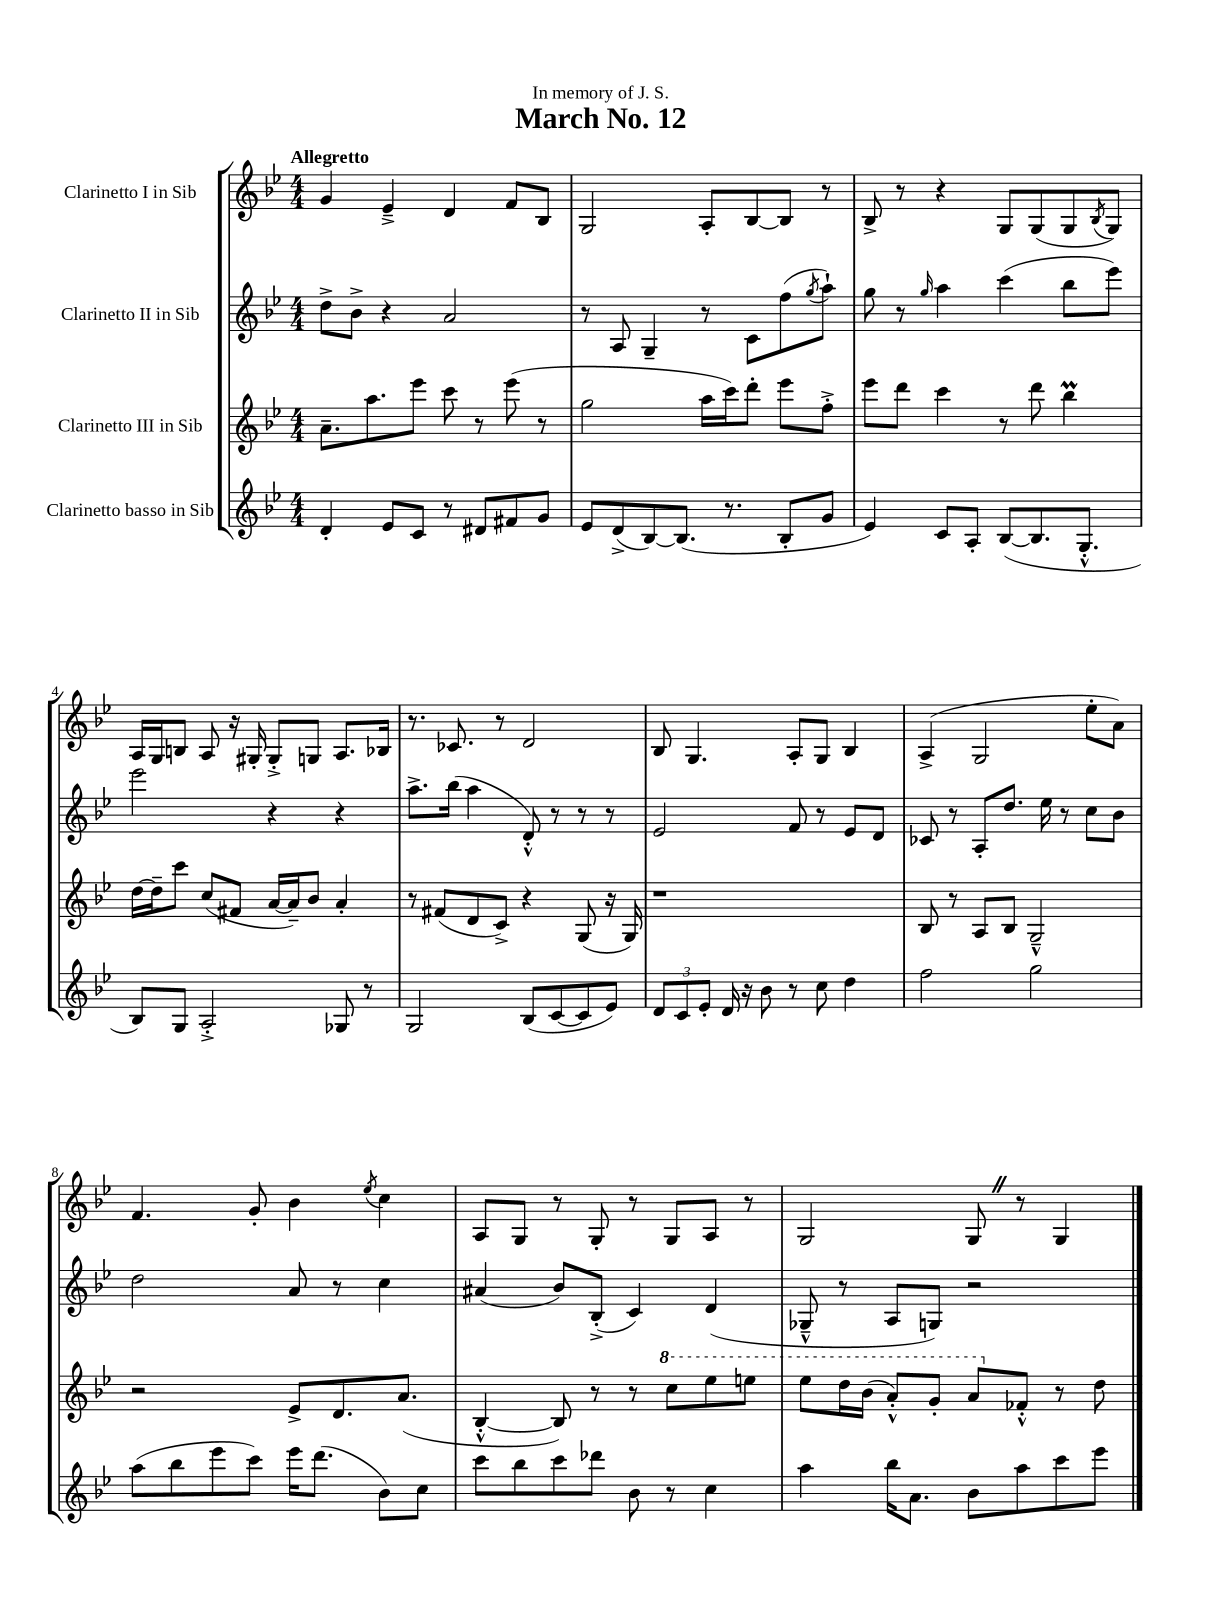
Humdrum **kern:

**kern	**kern	**kern	**kern
*part4	*part3	*part2	*part1
*staff4	*staff3	*staff2	*staff1
*I"Clarinetto basso in Sib	*I"Clarinetto III in Sib	*I"Clarinetto II in Sib	*I"Clarinetto I in Sib
*clefG2	*clefG2	*clefG2	*clefG2
*k[b-e-]	*k[b-e-]	*k[b-e-]	*k[b-e-]
*M4/4	*M4/4	*M4/4	*M4/4
=1	=1	=1	=1
!	!	!	!LO:TX:a:B:t=Allegretto
4d'/	8.a~\L	8dd^\L	4g/
.	.	8b-^\J	.
.	8.aa\	.	.
8e-/L	.	4r	4e-~^/
8c/J	8eee-\J	.	.
8r	8ccc\	2a/	4d/
8d#X/L	8r	.	.
8f#X/	(8eee-\	.	8f/L
8g/J	8r	.	8B-/J
=2	=2	=2	=2
8e-/L	2gg\	8r	2G/
(8d^/	.	8A/	.
[8B-/)	.	4G~/	.
(8.B-/J]	.	.	.
.	16aa\LL	8r	8A'/L
8.r	16ccc\J)	.	.
.	8ddd'\J	8c\L	[8B-/
8B-'/L	8eee-\L	(8ff\	8B-/J]
.	.	8qgg/	.
8g/J	8ff'^\J	8aa`\J)	8r
=3	=3	=3	=3
4e-/)	8eee-\L	8gg\	8B-^/
.	8ddd\J	8r	8r
.	.	16qqgg/	.
8c/L	4ccc\	4aa\	4r
8A'/J	.	.	.
([8B-/L	8r	(4ccc\	8G/L
8.B-/]	8ddd\	.	(8G/
.	4bb-M\	8bb-\L	8G/
8.G'^^/J	.	.	.
.	.	.	8qB-/
.	.	8eee-\J)	8G/J)
!!LO:LB:g=z
=4	=4	=4	=4
8B-/L)	[16dd\LL	2eee-\	16A/LL
.	16dd~\J]	.	16G/J
8G/J	8ccc\J	.	8Bn/J
2A'^/	(8cc/L	.	8A/
.	8f#X/J	.	16r
.	.	.	16G#X'/
.	[16a/LL	4r	8G#'^/L
.	16a~/J])	.	.
.	8b-/J	.	8Gn/J
8G-X/	4a'/	4r	8.A/L
8r	.	.	.
.	.	.	16B-X/Jk
=5	=5	=5	=5
2G/	8r	8.aa^\L	8.r
.	(8f#X/L	.	.
.	.	(16bb-\Jk	8.c-X/
.	8d/	4aa\	.
.	8c^/J)	.	8r
(8B-/L	4r	8d'^^/)	2d/
[8c/	.	8r	.
8c/]	(8G/	8r	.
8e-/J)	16r	8r	.
.	16G/)	.	.
=6	=6	=6	=6
12d/L	1r	2e-/	8B-/
12c/	.	.	.
.	.	.	4.G/
12e-'/J	.	.	.
16d/	.	.	.
16r	.	.	.
8b-\	.	.	.
8r	.	8f/	8A'/L
8cc\	.	8r	8G/J
4dd\	.	8e-/L	4B-/
.	.	8d/J	.
=7	=7	=7	=7
2ff\	8B-/	8c-X/	(4A^/
.	8r	8r	.
.	8A/L	8A'/L	2G/
.	8B-/J	8.dd/J	.
2gg\	2G~^^/	.	.
.	.	16ee-\	.
.	.	8r	.
.	.	8cc\L	8ee-'\L
.	.	8b-\J	8a\J)
!!LO:LB:g=z
=8	=8	=8	=8
(8aa\L	2r	2dd\	4.f/
8bb-\	.	.	.
8eee-\	.	.	.
8ccc\J)	.	.	8g'/
16eee-\KL	8e-^/L	8a/	4b-\
(8.ddd\J	.	.	.
.	8.d/	8r	.
.	.	.	8qee-/
8b-\L)	.	4cc\	4cc\
.	(8.a/J	.	.
8cc\J	.	.	.
=9	=9	=9	=9
8ccc\L	[4B-'^^/	(4a#X/	8A/L
8bb-\	.	.	8G/J
8ccc\	8B-/])	8b-/L)	8r
8ddd-X\J	8r	(8B-'^/J	8G'/
8b-\	8r	4c/)	8r
*	*8va	*	*
8r	8ccc\L	.	8G/L
4cc\	8eee-\	(4d/	8A/J
.	8eeen\J	.	8r
=10	=10	=10	=10
4aa\	8eee-\L	8G-X~^^/	2G/
.	16ddd\L	8r	.
.	(16bb-\JJ	.	.
16bb-\KL	8aa'^^/L)	8A/L	.
8.a\J	.	.	.
.	8gg'/J	8Gn/J)	.
8b-\L	8aa/L	2r	8GZ/
*	*X8va	*	*
8aa\	8f-X'^^/J	.	8r
8ccc\	8r	.	4G/
8eee-\J	8dd\	.	.
==	==	==	==
*-	*-	*-	*-
